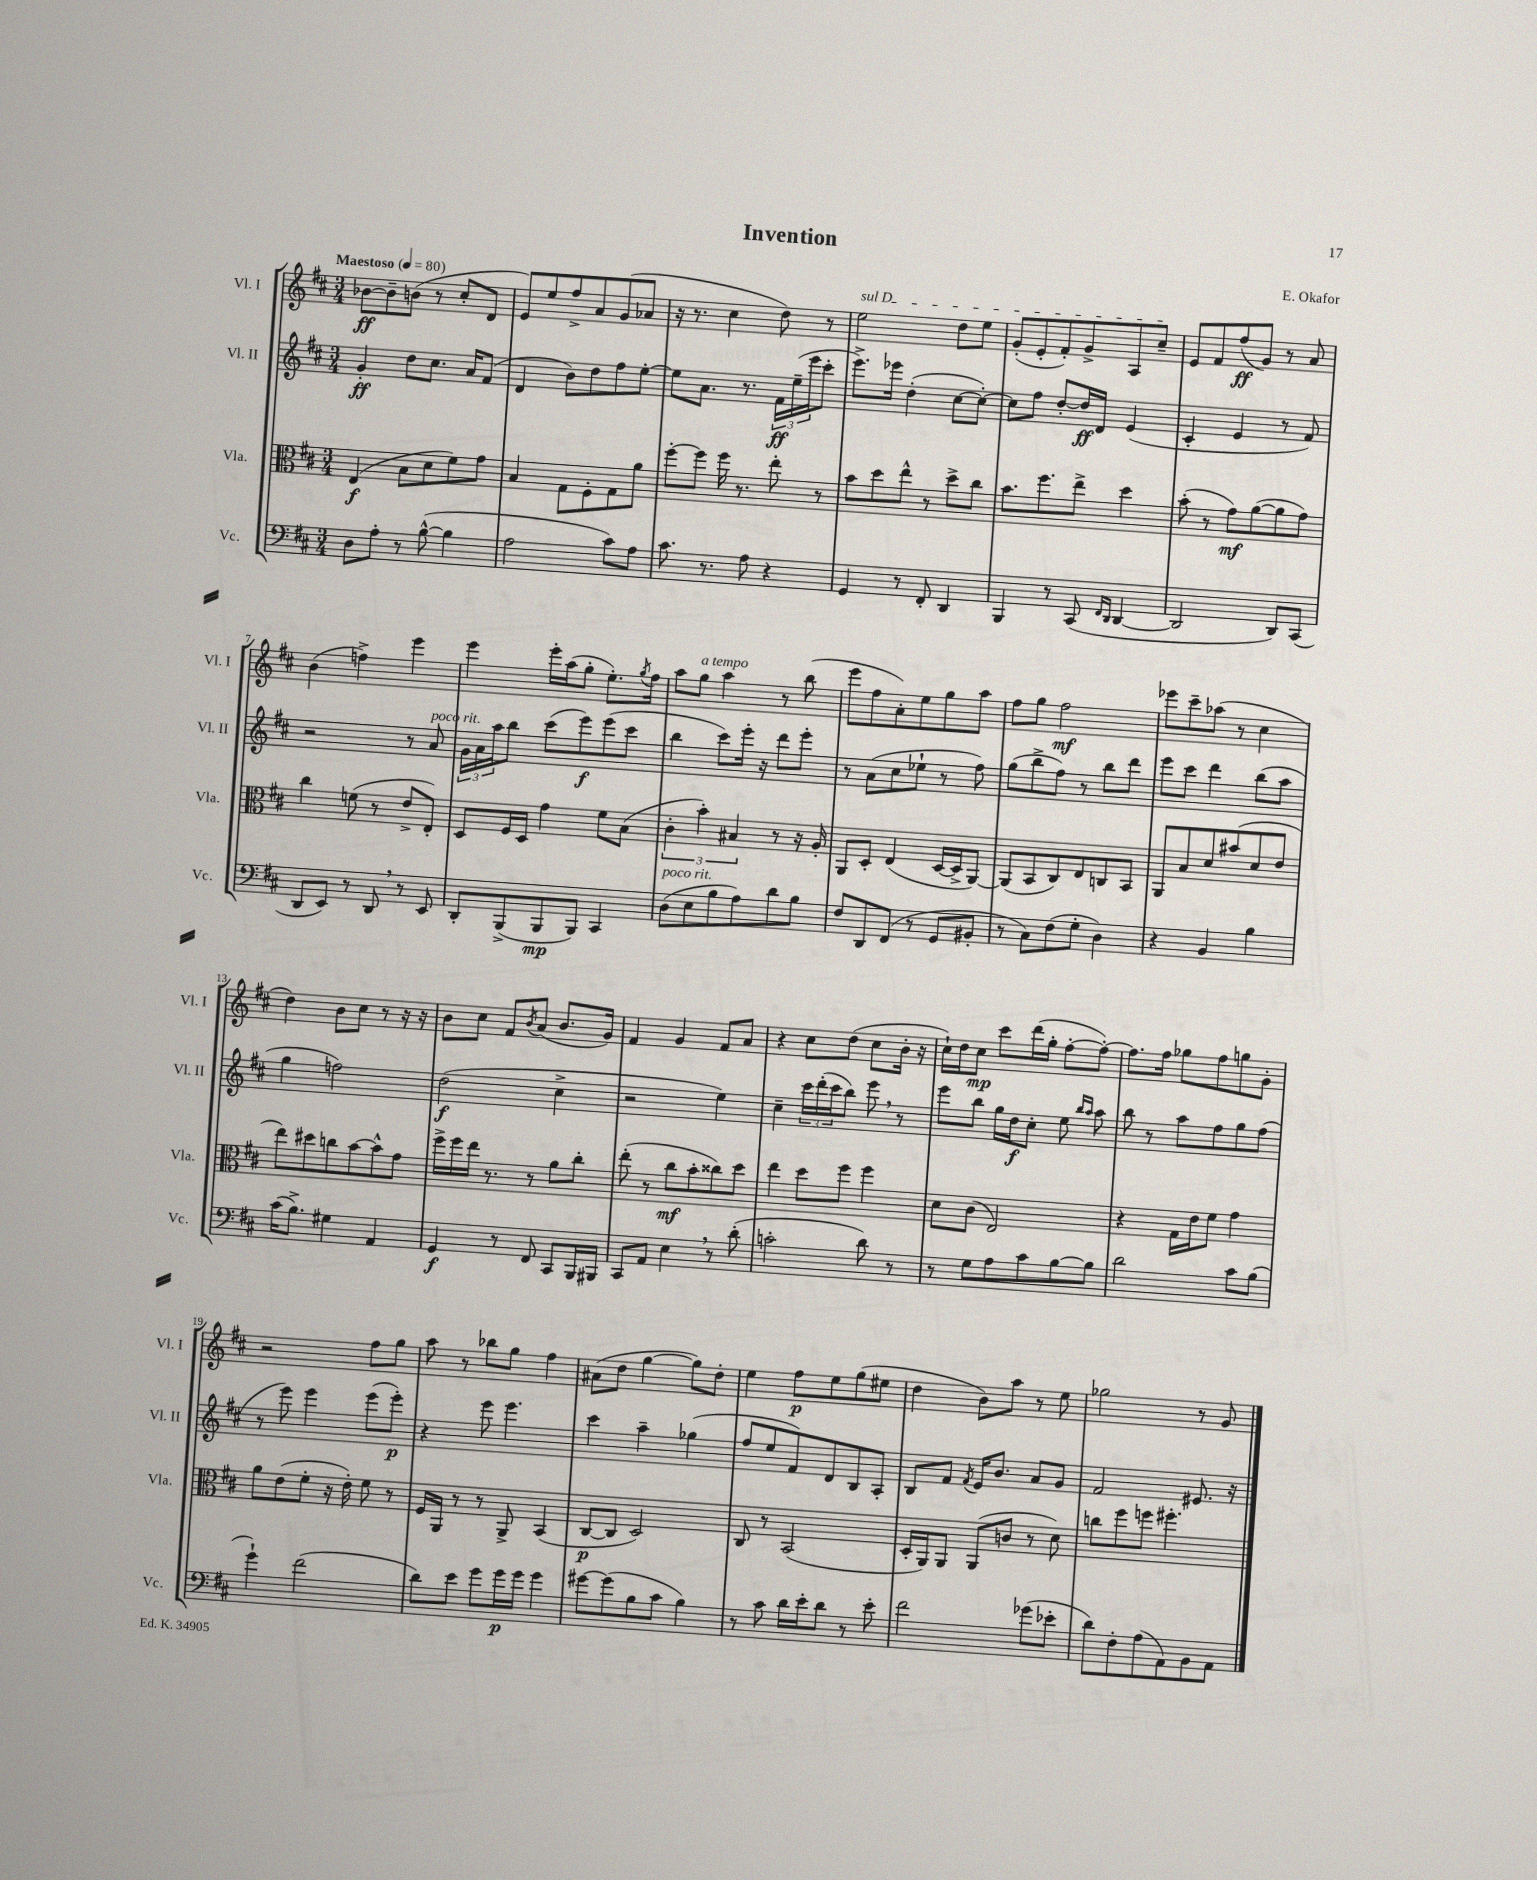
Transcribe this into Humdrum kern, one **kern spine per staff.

**kern	**kern	**kern	**kern
*staff4	*staff3	*staff2	*staff1
*clefF4	*clefC3	*clefG2	*clefG2
*k[f#c#]	*k[f#c#]	*k[f#c#]	*k[f#c#]
*M3/4	*M3/4	*M3/4	*M3/4
*MM80	*MM80	*MM80	*MM80
8D\L	(4E/	4g'/	[8b-\L
8A'\J	.	.	8b-~\]
8r	8B\L	8dd\L	(8b\J
([8B^^\	8d\	8.cc#\J	8r
4B\]	8f#\)	.	8cc#'/L
.	.	16a/LK	.
.	8g\J	(8f#/J	8d/J
=	=	=	=
2A\	4B/	4d/	8e/L)
.	.	.	8ee/
.	8G\L	8b\L)	8ff#^/
.	8F#'\	8dd\	8a/
8c#\L)	8G\	8ff#\	(8g/
8A\J	8a\J	[8ee'\J	8a-/J
=	=	=	=
8.c#\	[8ff#'\L	8ee\]L	16r
.	.	.	8.r
.	8ff#\]J	8.a\J	.
8.r	.	.	.
.	16ff#\	.	4cc#\
.	8.r	8.r	.
8A\	.	.	.
4r	8ee'\	24f#\LL	8dd\)
.	.	(24ee~\	.
.	.	24eee\J	.
.	8r	8ccc#'\J	8r
=	=	=	=
4GG/	8b\L	8.eee^\L)	2ee\
.	8dd\	.	.
.	.	16eee-\Jk	.
8r	8ee^^\J	(4dd'\	.
8FF#'/	8r	.	.
4DD/	8dd^\L	[8cc#\L	8dd\L
.	8cc#\J	8cc#'\_J)	8ee\J
=	=	=	=
4BBB/	8.b\L	8cc#\]L	(8g'/L
.	.	8ff#\J	8e'/
.	8.ff#\	.	.
8r	.	[8dd'/L	8f#'/)
(8CC#/	8ee^\J	16dd/]L	8g^/
.	.	16d/JJ	.
16qqFF#/LL	.	.	.
16qqDD/JJ	.	.	.
[4DD/	4dd\	(4e/	8A/
.	.	.	8cc#~/J
=	=	=	=
2DD/]	(8b'\	4c#'/	8e/L
.	8r	.	8f#/
.	8g\L)	4e/	(8ff#/
.	([8a\	.	8g/J)
8DD/L)	8a\]	8r	8r
(8CC#/J	8g\J)	8f#/)	8a/
=	=	=	=
8DD/L	4cc#\	2r	(4b\
8EE/J)	.	.	.
8r	(8f\	.	4ff^\)
8DD/	8r	.	.
8r	8e^/L	8r	4eee\
8EE/	8E'/J)	8a/	.
=	=	=	=
8DD'/L	8D/L	24g\LL	4eee\
.	.	24a\	.
.	.	24aa\J	.
(8BBB^/	16F#/L	8bb\J	.
.	16D/JJ	.	.
8BBB/	4g\	(8ccc#\L	16eee'\LL
.	.	.	(16aa\J
8BBB/J)	.	8eee\)	8gg'\J
4CC#/	8f#\L	(8eee\	8.ee'\L)
.	(8B\J	8ccc#\J	.
.	.	.	8qgg/
.	.	.	16ff#\Jk
=	=	=	=
(8D\L	6c#'\	4bb\	8aa\L
8E\	.	.	8gg\J
.	6b'\)	.	.
8B\	.	8ccc#\L)	4aa\
.	6B#/	.	.
8A\)	.	16eee'\Jk	.
.	.	16r	.
8d\	8r	8ddd\L	8r
8B\J	16r	8eee'\J	(8bb\
.	16A'/	.	.
=	=	=	=
8F#/L	8AA/L	8r	8eee\L
8DD/	8D'/J	(8a\L	8ff#\
(8FF#/J	(4E/	8cc#\	8a'\)
8r	.	8ee-`\J	8ee\
8GG/L	[16D/LL	8r	8gg\
.	16D^/]J	.	.
8BB#'/J	[8AA/J)	8ff#\)	8aa\J
=	=	=	=
8r	(8AA/]L	(8gg\L	8ff#\L
8C#\L)	8BB/	8bb^\	8gg\J
(8F#\	8C#/)	8ff#\J)	2ff#\
8G'\J	8E/	8r	.
4D\)	8C/	8bb\L	.
.	8BB/J	8ddd\J	.
=	=	=	=
4r	8AA/L	8eee\L	8eee-\L
.	8B/	8ccc#\J	8ccc#~\
4BB/	8d/	4ddd\	(8aa-\J
.	(8b#/	.	8r
4B\	8d/	(8bb\L	4cc#\
.	8e/J	8aa\J	.
=	=	=	=
(16c#\LK	8ee\L)	4gg\	4dd\)
8.B^\J)	.	.	.
.	8dd#\	.	.
4G#\	8cc\	2ff\)	8b\L
.	[8b\	.	8cc#\J
4AA/	8b^^\]	.	8r
.	8g\J	.	16r
.	.	.	16r
=	=	=	=
4GG/	16ff#^\LL	(2dd\	8b\L
.	16ff#\	.	.
.	16ee\JJ	.	8cc#\J
.	8.r	.	.
8r	.	.	8f#/L
.	.	.	8qb/
8FF#/	8r	.	(8a/J
8CC#/L	8a\L	4cc#^\	8.b/L
16BBB/L	8cc#'\J	.	.
16BBB#/JJ	.	.	16g/Jk)
=	=	=	=
8CC#/L	(8ee'\	2r	4f#/
8AA/J	8r	.	.
4E\	8cc#\L	.	4g/
.	8b'\	.	.
8r	8cc##\)	4ee\)	8f#/L
(8d'\	8dd\J	.	8a/J
=	=	=	=
2c'\	4ee\	4cc#~\	4r
.	8dd\L	24ccc#\LL	8cc#\L
.	.	(24ddd'\	.
.	.	24ccc#\J	.
.	8ff#\J	8bb\J)	(8dd\J
8d\)	4ff#\	8eee\	8cc#\L
8r	.	8r	16b'\Jk
.	.	.	16r
=	=	=	=
8r	8d\L	8eee\L	16cc#`\LL)
.	.	.	16dd\J
8G\L	(8c#\J	8bb\J	8cc#\J
8A\	2E/)	16gg\LL	8ccc#\L
.	.	16dd\J	.
8c#\	.	8cc#'\J	(16ddd\L
.	.	.	16gg'\JJ
[8B\	.	8ee\	[8ff#'\L
.	.	16qqbb/LL	.
.	.	16qqaa/JJ	.
8B\]J	.	8aa\	8ff#'\_J)
=	=	=	=
2d\	4r	8bb\	8.ff#\]L
.	.	8r	.
.	.	.	16ff#\Jk
.	16G\LL	8aa\L	8gg-\L
.	16e\J	.	.
.	8f#\J	8ff#\	8ff#\
8c#\L	4g\	8gg\	8gg\
(8B\J	.	(8ff#\J	8g'\J
=	=	=	=
4g`\)	8a\L	8r	2r
.	(8e\	8eee\)	.
(2f#\	8f#'\J	4eee\	.
.	16r	.	.
.	16e'\)	.	.
.	8f#\	(8eee\L	8ff#\L
.	8r	8eee'\J)	8gg\J
=	=	=	=
8d\L)	16F#/LL	4r	8aa\
.	16AA/JJ	.	.
8e\J	8r	.	8r
8g\L	8r	8eee\	8bb-\L
16g\L	8AA^/	4.eee\	8gg\J
16g\JJ	.	.	.
4g\	(4BB/	.	4ff#\
=	=	=	=
[8g#\L	[8C#/L	4ccc#\	(8a#\L
(8g#\]	8C#/]J	.	8dd\J
8B\	2D/)	4aa~\	[4gg\
8c#\J	.	.	.
4B\)	.	(4gg-\	8gg\]L)
.	.	.	8dd'\J
=	=	=	=
8r	8C#/	8ff#/L	4ee\
8c#\	8r	8ee/	.
16d\LL	(2BB/	8f#/)	8ff#\L
16e'\J	.	.	.
8d\J	.	8d/	8ee\
8r	.	8B/	(8gg\
8e'\	.	8A'/J	8ee#\J
=	=	=	=
2f#\	16D'/LL	8B/L	4dd\
.	16AA/J)	.	.
.	8AA/J	8f#/J	.
.	.	8qf#/	.
.	(8AA/L	16e/LK	8b\L)
.	.	8.b/J	.
.	8c/J	.	8aa\J
(8g-\L	8r	8a/L	8r
8e-'\J	8d\)	8g/J	8ee\
=	=	=	=
8d\L)	8cc\L	2f#/	2gg-\
8F#'\	8ff#\	.	.
(8A\	8ff\J	.	.
8AA\)	4.ff#'\	.	.
8BB\	.	8.e#/	8r
8AA\J	.	.	8g/
.	.	16r	.
==	==	==	==
*-	*-	*-	*-
